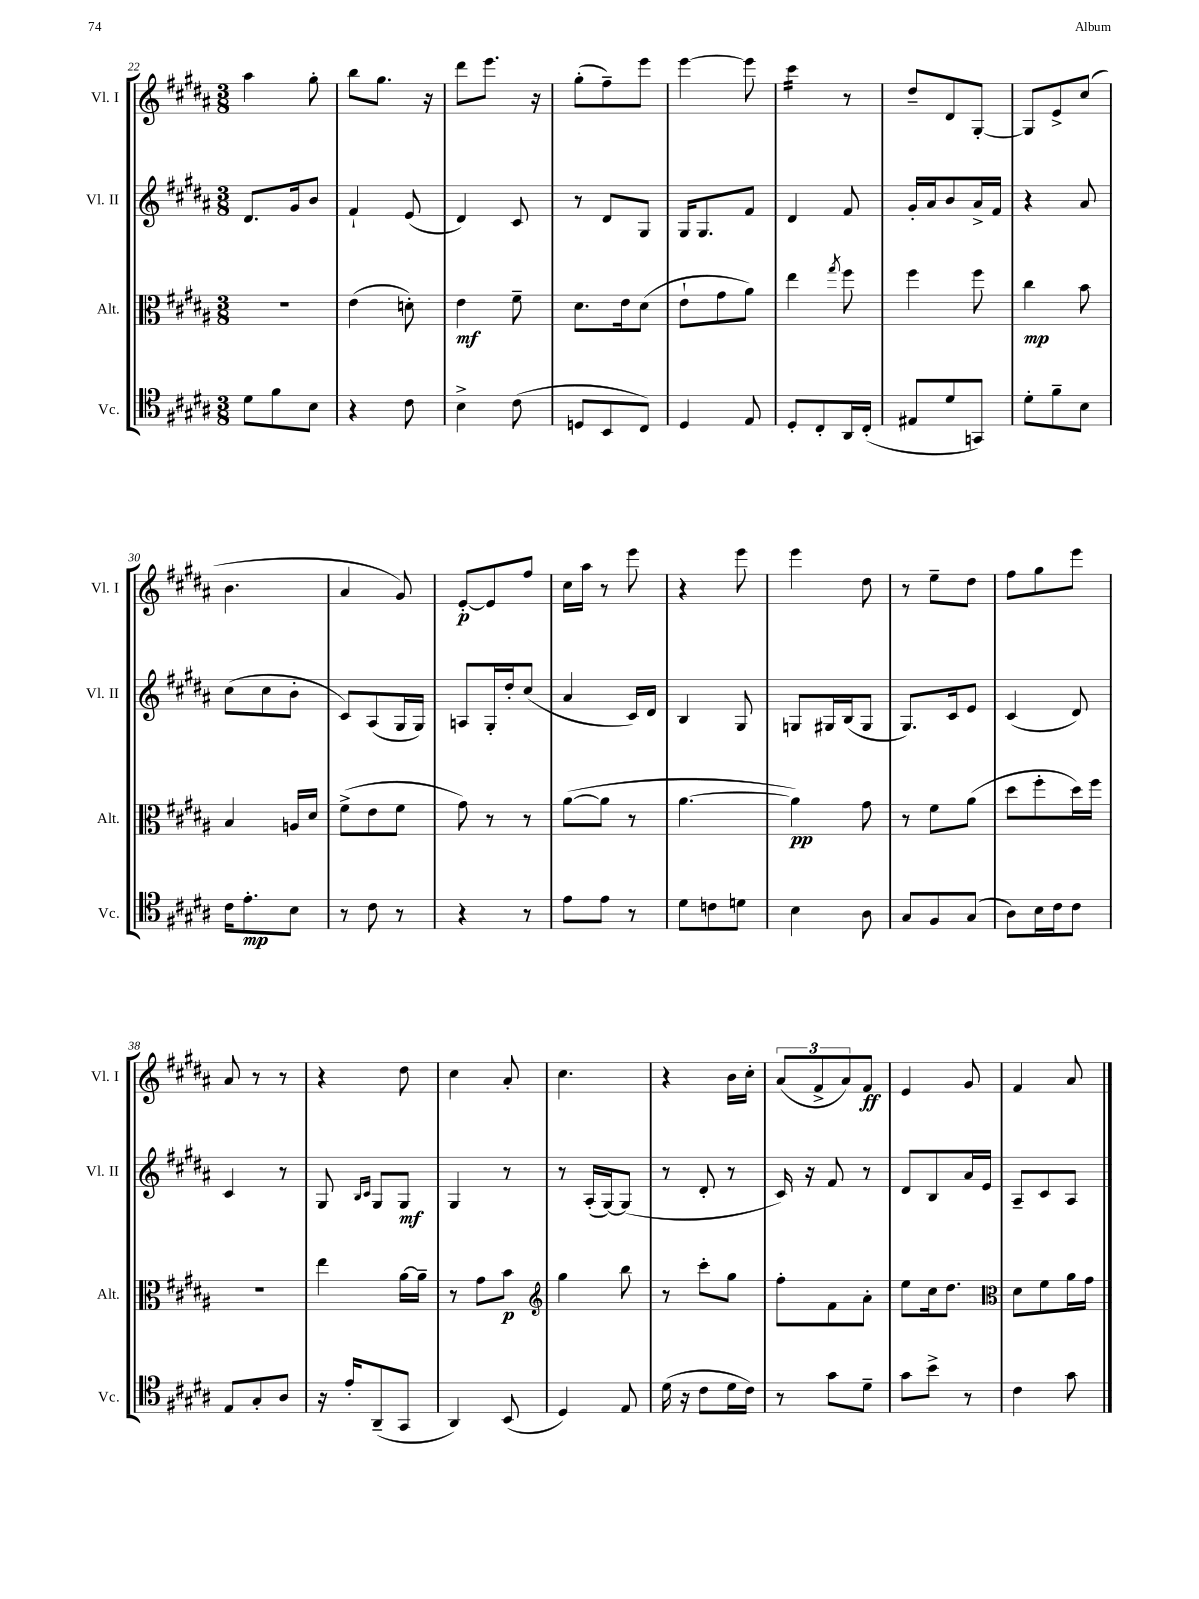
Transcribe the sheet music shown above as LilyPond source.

<<
\new StaffGroup <<
\new Staff = "s0" \with { instrumentName = "Vl. I" shortInstrumentName = "Vl. I" } {
    \clef treble \key b \major \numericTimeSignature \time 3/8
    ais''4 gis''8-. |
    b''8 gis''8. r16 |
    dis'''8 e'''8. r16 |
    gis''8-.( fis''8--) e'''8 |
    e'''4~ e'''8 |
    cis'''4:16 r8 |
    dis''8-- dis'8 gis8~-. |
    gis8 e'8-> cis''8( |
    b'4. |
    ais'4 gis'8) |
    e'8~-.\p e'8 fis''8 |
    cis''16 ais''16 r8 e'''8 |
    r4 e'''8 |
    e'''4 dis''8 |
    r8 e''8-- dis''8 |
    fis''8 gis''8 e'''8 |
    ais'8 r8 r8 |
    r4 dis''8 |
    cis''4 ais'8-. |
    cis''4. |
    r4 b'16 cis''16-. |
    \tuplet 3/2 { ais'8( fis'8-> ais'8) } fis'8\ff |
    e'4 gis'8 |
    fis'4 ais'8 \bar "|." |
}
\new Staff = "s1" \with { instrumentName = "Vl. II" shortInstrumentName = "Vl. II" } {
    \clef treble \key b \major \numericTimeSignature \time 3/8
    dis'8. gis'16 b'8 |
    fis'4-! e'8( |
    dis'4) cis'8 |
    r8 dis'8 gis8 |
    gis16 gis8. fis'8 |
    dis'4 fis'8 |
    gis'16-. ais'16 b'8 ais'16-> fis'16 |
    r4 ais'8 |
    cis''8( cis''8 b'8-. |
    cis'8) ais8( gis16 gis16) |
    a8 gis16-. dis''16-. cis''8( |
    ais'4 cis'16) dis'16 |
    b4 gis8 |
    g8 gis16 b16( gis8 |
    gis8.) cis'16 e'8 |
    cis'4( dis'8) |
    cis'4 r8 |
    gis8 \grace { b16 cis'16 } gis8 gis8\mf |
    gis4 r8 |
    r8 ais16-.( gis16~) gis8( |
    r8 dis'8-. r8 |
    cis'16) r16 fis'8 r8 |
    dis'8 b8 ais'16 e'16 |
    ais8-- cis'8 ais8 \bar "|." |
}
\new Staff = "s2" \with { instrumentName = "Alt." shortInstrumentName = "Alt." } {
    \clef alto \key b \major \numericTimeSignature \time 3/8
    R4. |
    e'4( d'8-.) |
    e'4\mf fis'8-- |
    dis'8. e'16 dis'8( |
    e'8-! gis'8 ais'8) |
    e''4 \acciaccatura { gis''8 } fis''8 |
    fis''4 fis''8 |
    cis''4\mp b'8 |
    b4 a16 dis'16 |
    fis'8->( e'8 fis'8 |
    gis'8) r8 r8 |
    ais'8~( ais'8 r8 |
    ais'4.~ |
    ais'4\pp) gis'8 |
    r8 fis'8 ais'8( |
    dis''8 fis''8-. dis''16) fis''16 |
    R4. |
    e''4 ais'16~ ais'16-- |
    r8 gis'8 b'8\p |
    \clef treble gis''4 b''8 |
    r8 cis'''8-. gis''8 |
    fis''8-. fis'8 ais'8-. |
    e''8 cis''16 dis''8. |
    \clef alto dis'8 fis'8 ais'16 gis'16 \bar "|." |
}
\new Staff = "s3" \with { instrumentName = "Vc." shortInstrumentName = "Vc." } {
    \clef tenor \key b \major \numericTimeSignature \time 3/8
    dis'8 fis'8 b8 |
    r4 cis'8 |
    b4-> cis'8( |
    d8 b,8 cis8) |
    dis4 e8 |
    dis8-. cis8-. ais,16 cis16-.( |
    eis8 dis'8 g,8) |
    dis'8-. fis'8-- b8 |
    cis'16 e'8.-.\mp b8 |
    r8 cis'8 r8 |
    r4 r8 |
    e'8 e'8 r8 |
    dis'8 c'8 d'8 |
    b4 ais8 |
    gis8 fis8 gis8( |
    ais8) b16 cis'16 cis'8 |
    e8 gis8-. ais8 |
    r16 e'16-. ais,8--( gis,8 |
    ais,4) b,8( |
    dis4) e8 |
    dis'16( r16 cis'8 dis'16 cis'16) |
    r8 gis'8 dis'8-- |
    gis'8 b'8-> r8 |
    cis'4 gis'8 \bar "|." |
}
>>
>>
\layout { \context { \Score currentBarNumber = #22 } }
